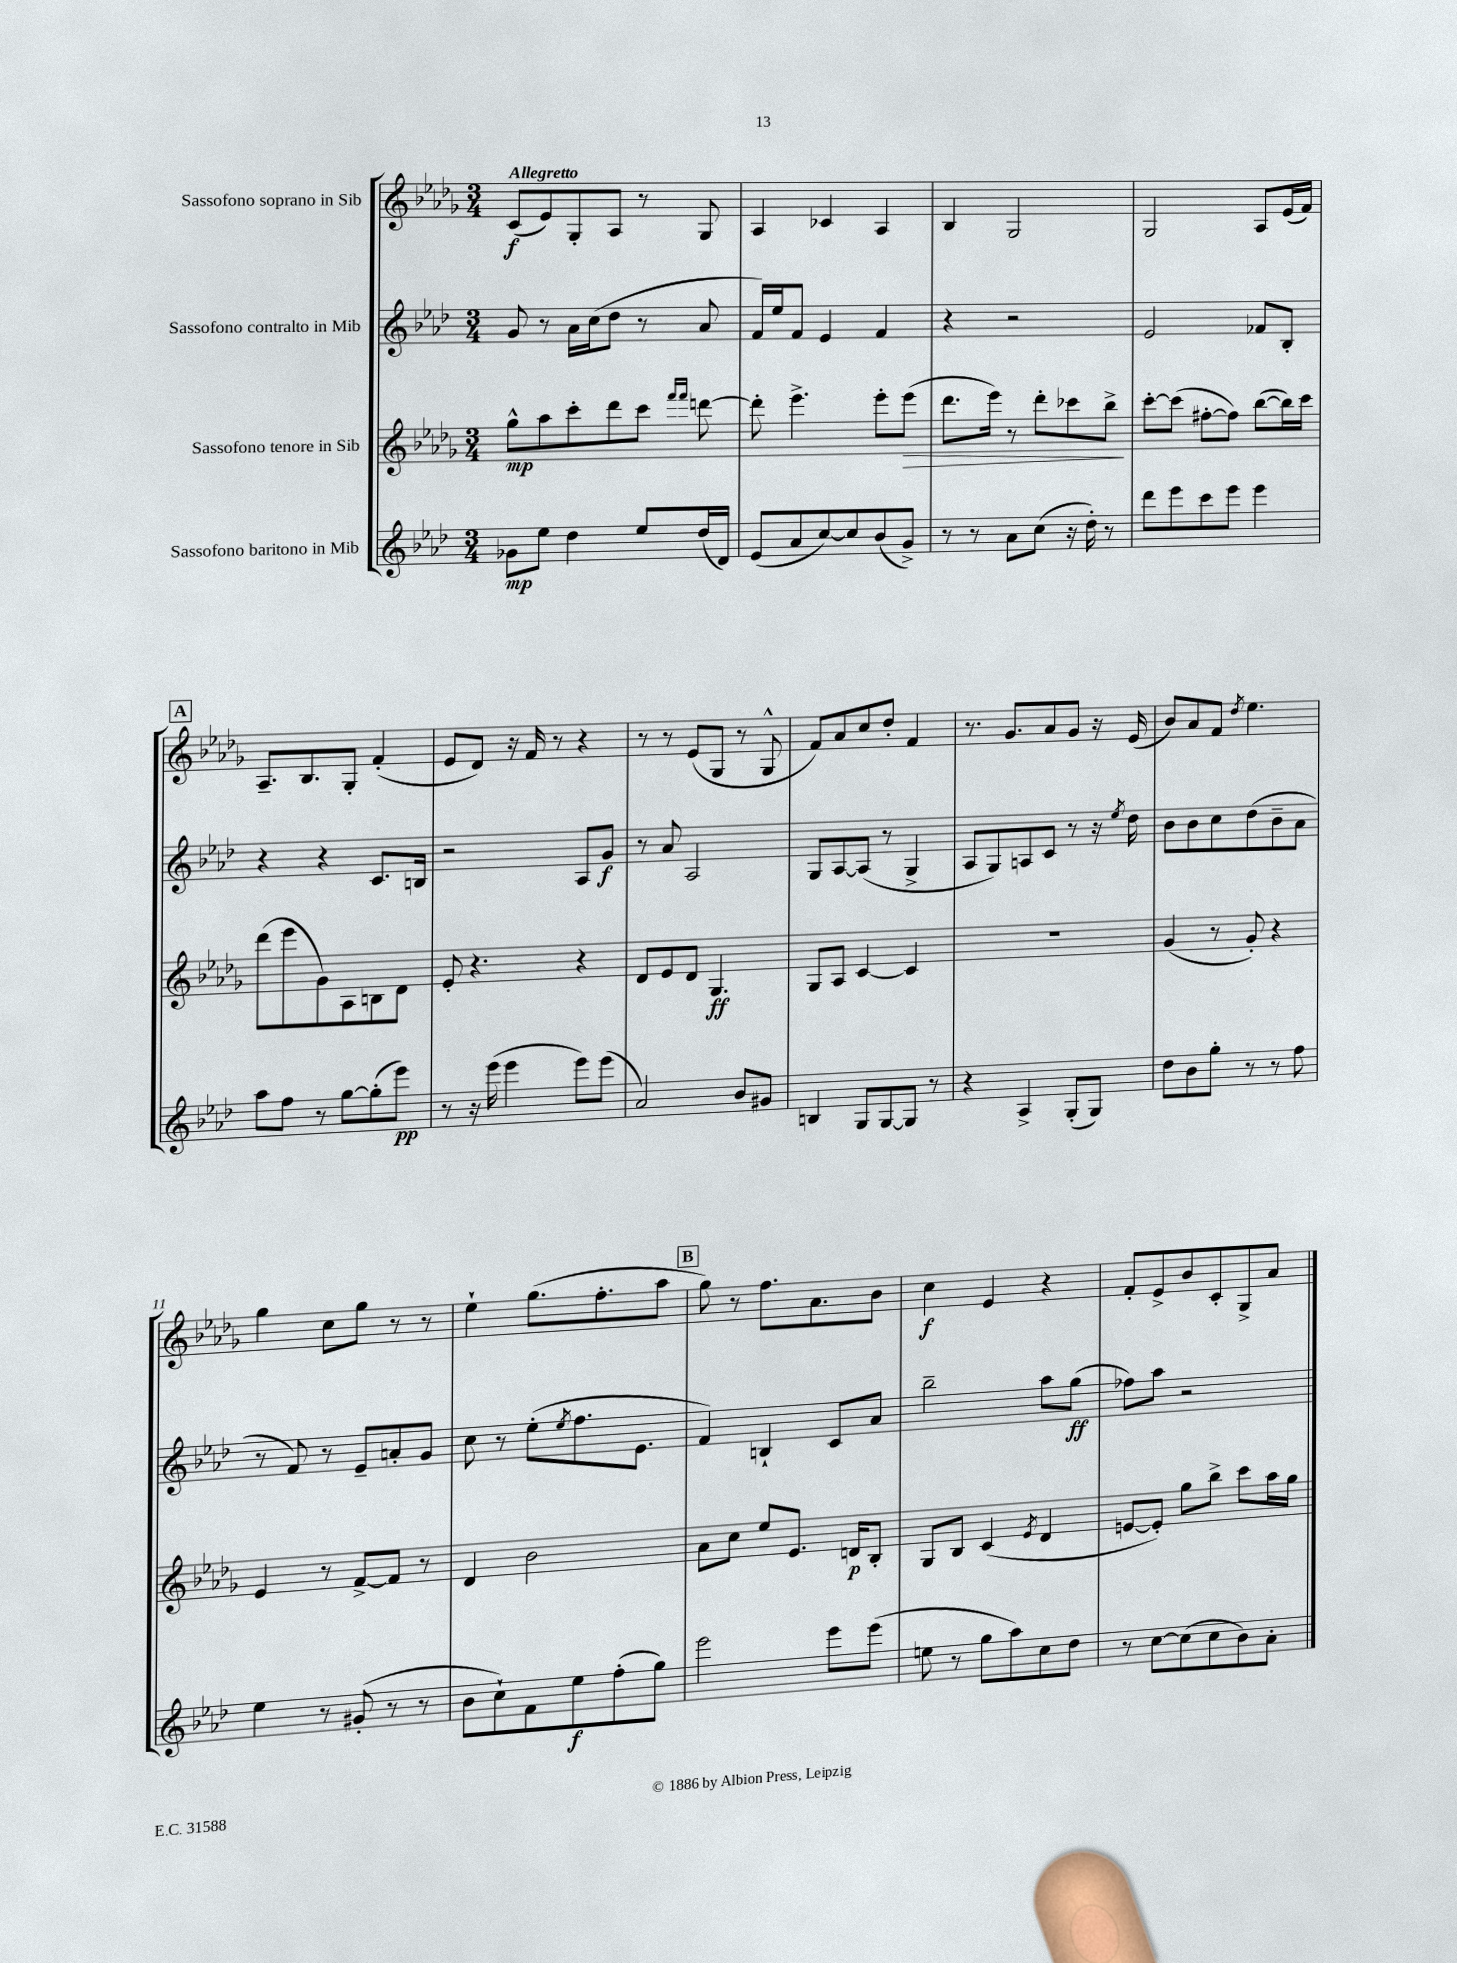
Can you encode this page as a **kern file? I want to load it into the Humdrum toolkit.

**kern	**dynam	**kern	**dynam	**kern	**dynam	**kern	**dynam
*part4	*part4	*part3	*part3	*part2	*part2	*part1	*part1
*staff4	*staff4	*staff3	*staff3	*staff2	*staff2	*staff1	*staff1
*I"Sassofono baritono in Mib	*	*I"Sassofono tenore in Sib	*	*I"Sassofono contralto in Mib	*	*I"Sassofono soprano in Sib	*
*clefG2	*	*clefG2	*	*clefG2	*	*clefG2	*
*k[b-e-a-d-]	*	*k[b-e-a-d-g-]	*	*k[b-e-a-d-]	*	*k[b-e-a-d-g-]	*
*M3/4	*	*M3/4	*	*M3/4	*	*M3/4	*
=1	=1	=1	=1	=1	=1	=1	=1
!	!	!	!	!	!	!LO:TX:a:B:t=Allegretto	!
8g-X\L	mp	8gg-^^\L	mp	8g/	.	(8c/L	f
8ee-\J	.	8aa-\	.	8r	.	8e-/)	.
4dd-\	.	8ccc'\	.	16a-\LL	.	8G-'/	.
.	.	.	.	(16cc\J	.	.	.
.	.	8ddd-\	.	8dd-\J	.	8A-/J	.
8ee-/L	.	8ccc\J	.	8r	.	8r	.
.	.	16qqfff/LL	.	.	.	.	.
.	.	16qqfff/JJ	.	.	.	.	.
(16dd-/L	.	[8dddn\	.	8a-/	.	8G-/	.
16d-/JJ)	.	.	.	.	.	.	.
=2	=2	=2	=2	=2	=2	=2	=2
(8e-/L	.	8ddd'\]	.	16f/LL)	.	4A-/	.
.	.	.	.	16ee-/J	.	.	.
8a-/	.	4.eee-^\	.	8f/J	.	.	.
[8cc/)	.	.	.	4e-/	.	4c-X/	.
8cc/]	.	.	.	.	.	.	.
(8b-/	.	8eee-'\L	.	4f/	.	4A-/	.
!	!	!	!LO:HP:b	!	!	!	!
8g^/J)	.	(8eee-\J	>	.	.	.	.
=3	=3	=3	=3	=3	=3	=3	=3
8r	.	8.ddd-\L	.	4r	.	4B-/	.
8r	.	.	.	.	.	.	.
.	.	16eee-\Jk)	.	.	.	.	.
8a-\L	.	8r	.	2r	.	2G-/	.
(8cc\J	.	8ddd-'\L	.	.	.	.	.
16r	.	8ccc-X\	.	.	.	.	.
16dd-'\)	.	.	.	.	.	.	.
8r	.	8bb-^\J	.	.	.	.	.
.	.	.	]	.	.	.	.
=4	=4	=4	=4	=4	=4	=4	=4
8ddd-\L	.	[8ccc'\L	.	2e-/	.	2G-/	.
8eee-\	.	(8ccc\J]	.	.	.	.	.
8ccc\	.	[8ff#X'\L	.	.	.	.	.
8eee-\J	.	8ff#\J])	.	.	.	.	.
4eee-\	.	([8bb-\L	.	8f-X/L	.	8A-/L	.
.	.	16bb-\L])	.	8B-'/J	.	(16e-/L	.
.	.	16ccc\JJ	.	.	.	16f/JJ)	.
!!LO:LB:g=z
!!LO:REH:place=s1:t=A
=5	=5	=5	=5	=5	=5	=5	=5
8aa-\L	.	(8ddd-\L	.	4r	.	8.A-~/L	.
8ff\J	.	8eee-\	.	.	.	.	.
.	.	.	.	.	.	8.B-/	.
8r	.	8g-\)	.	4r	.	.	.
[8gg\L	.	8A-\	.	.	.	8G-'/J	.
(8gg'\]	.	8Bn\	.	8.c/L	.	(4f'/	.
8eee-\J)	pp	8d-\J	.	.	.	.	.
.	.	.	.	16Bn/Jk	.	.	.
=6	=6	=6	=6	=6	=6	=6	=6
8r	.	8e-'/	.	2r	.	8e-/L	.
16r	.	4.r	.	.	.	8d-/J)	.
(16eee-\	.	.	.	.	.	.	.
4eee-\	.	.	.	.	.	16r	.
.	.	.	.	.	.	16f/	.
.	.	.	.	.	.	8r	.
8eee-\L)	.	4r	.	8A-/L	.	4r	.
(8eee-\J	.	.	.	8g/J	f	.	.
=7	=7	=7	=7	=7	=7	=7	=7
2a-/)	.	8d-/L	.	8r	.	8r	.
.	.	8e-/	.	8a-/	.	8r	.
.	.	8d-/J	.	2A-/	.	(8e-/L	.
.	.	4.G-/	ff	.	.	8G-/J	.
8b-/L	.	.	.	.	.	8r	.
8g#X/J	.	.	.	.	.	8G-^^/	.
=8	=8	=8	=8	=8	=8	=8	=8
4Bn/	.	8G-/L	.	8G/L	.	8f/L)	.
.	.	8A-/J	.	[8A-/	.	8a-/	.
8G/L	.	[4c/	.	(8A-/J]	.	8cc/	.
[8G/	.	.	.	8r	.	8dd-'/J	.
8G/J]	.	4c/]	.	4G^/	.	4f/	.
8r	.	.	.	.	.	.	.
=9	=9	=9	=9	=9	=9	=9	=9
4r	.	2.r	.	8A-/L	.	8.r	.
.	.	.	.	8G/)	.	.	.
.	.	.	.	.	.	8.g-/L	.
4A-^/	.	.	.	8An/	.	.	.
.	.	.	.	8c/J	.	8a-/	.
(8G'/L	.	.	.	8r	.	8g-/J	.
8G/J)	.	.	.	16r	.	16r	.
.	.	.	.	8qee-/	.	.	.
.	.	.	.	16dd-\	.	(16e-/	.
=10	=10	=10	=10	=10	=10	=10	=10
8dd-\L	.	(4g-/	.	8b-\L	.	8b-/L)	.
8b-\	.	.	.	8b-\	.	8a-/	.
8gg'\J	.	8r	.	8cc\	.	8f/J	.
.	.	.	.	.	.	8qdd-/	.
8r	.	8g-'/)	.	(8dd-\	.	4.ee-\	.
8r	.	4r	.	8b-~\	.	.	.
8ff\	.	.	.	8a-\J	.	.	.
!!LO:LB:g=z
=11	=11	=11	=11	=11	=11	=11	=11
4ee-\	.	4e-/	.	8r	.	4gg-\	.
.	.	.	.	8f/)	.	.	.
8r	.	8r	.	8r	.	8cc\L	.
(8g#X'/	.	[8f^/L	.	8e-~/L	.	8gg-\J	.
8r	.	8f/J]	.	8an'/	.	8r	.
8r	.	8r	.	8g/J	.	8r	.
=12	=12	=12	=12	=12	=12	=12	=12
8b-\L	.	4d-/	.	8cc\	.	4ee-`\	.
8cc`\)	.	.	.	8r	.	.	.
8f\	.	2b-\	.	(8ee-'\L	.	(8.gg-\L	.
.	.	.	.	8qee-/	.	.	.
8ee-\	f	.	.	8.ff\	.	.	.
.	.	.	.	.	.	8.ff'\	.
(8ff'\	.	.	.	.	.	.	.
.	.	.	.	8.e-\J	.	.	.
8gg\J)	.	.	.	.	.	8aa-\J	.
!!LO:REH:place=s1:t=B
=13	=13	=13	=13	=13	=13	=13	=13
2eee-\	.	8a-\L	.	4f/)	.	8gg-\)	.
.	.	8cc\J	.	.	.	8r	.
.	.	8ee-/L	.	4Bn`/	.	8.ff\L	.
.	.	8.e-/J	.	.	.	.	.
.	.	.	.	.	.	8.a-\	.
8eee-\L	.	.	.	8c/L	.	.	.
.	.	16dn/KL	p	.	.	.	.
(8eee-\J	.	8B-'/J	.	8a-/J	.	8b-\J	.
=14	=14	=14	=14	=14	=14	=14	=14
8een\	.	8G-/L	.	2bb-~\	.	4cc\	f
8r	.	8B-/J	.	.	.	.	.
8gg\L	.	(4c/	.	.	.	4e-/	.
8aa-\)	.	.	.	.	.	.	.
.	.	8qe-/	.	.	.	.	.
8cc\	.	4d-/	.	8aa-\L	.	4r	.
8dd-\J	.	.	.	(8gg\J	ff	.	.
=15	=15	=15	=15	=15	=15	=15	=15
8r	.	[8en/L	.	8ff-X\L)	.	8f'/L	.
[8cc\L	.	8e'/J])	.	8aa-\J	.	8e-^/	.
(8cc\]	.	8gg-\L	.	2r	.	8b-/	.
8cc\	.	8bb-^\J	.	.	.	8c'/	.
8b-\)	.	8ccc\L	.	.	.	8G-^/	.
8a-'\J	.	16aa-\L	.	.	.	8a-/J	.
.	.	16gg-\JJ	.	.	.	.	.
==	==	==	==	==	==	==	==
*-	*-	*-	*-	*-	*-	*-	*-
